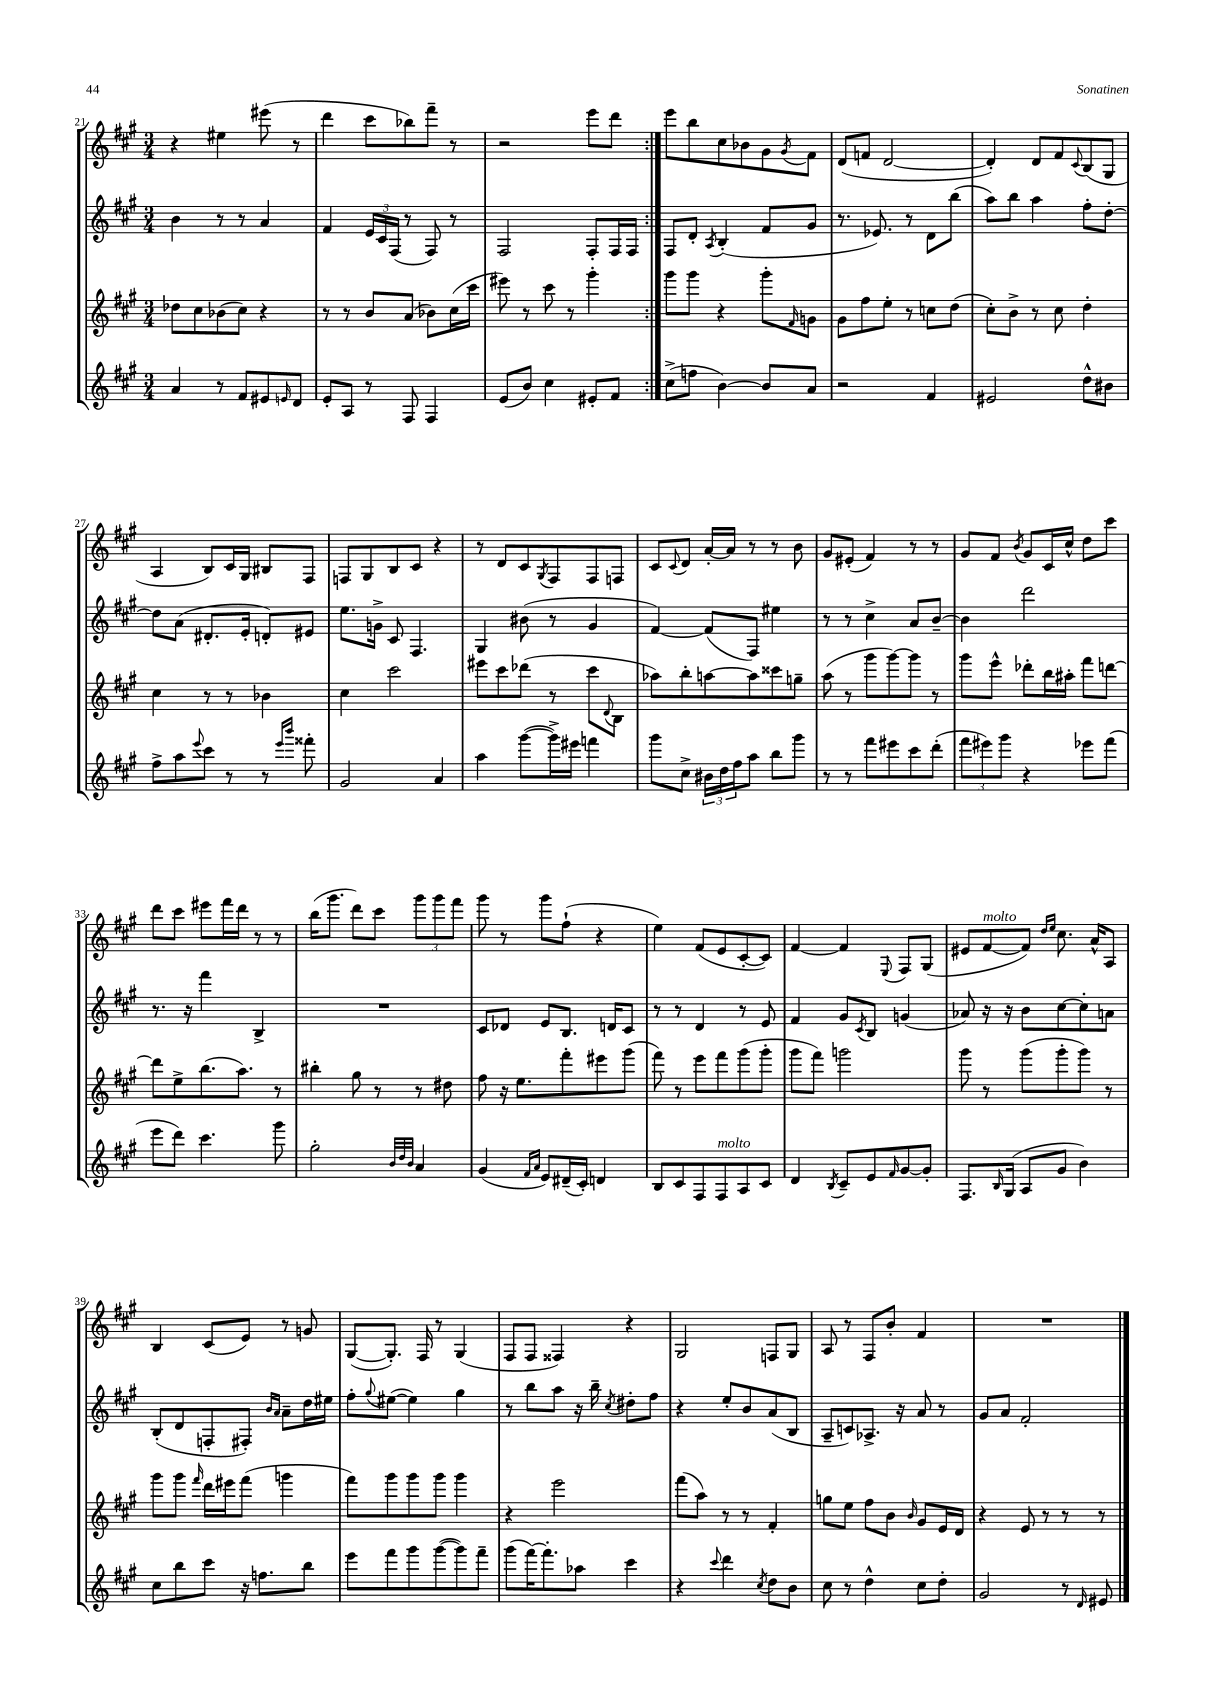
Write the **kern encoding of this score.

**kern	**kern	**kern	**kern
*staff4	*staff3	*staff2	*staff1
*clefG2	*clefG2	*clefG2	*clefG2
*k[f#c#g#]	*k[f#c#g#]	*k[f#c#g#]	*k[f#c#g#]
*M3/4	*M3/4	*M3/4	*M3/4
4a/	8dd-\L	4b\	4r
.	8cc#\	.	.
8r	(8b-\	8r	4ee#\
8f#/L	8cc#\J)	8r	.
8e#/	4r	4a/	(8eee#\
16qqe/	.	.	.
8d/J	.	.	8r
=	=	=	=
8e'/L	8r	4f#/	4ddd\
8A/J	8r	.	.
8r	8b/L	24e/LL	8ccc#\L
.	.	24c#/	.
.	.	(24F#/JJ	.
8F#/	(8a/J	8r	8bb-\)
4F#/	8b-\L)	8F#/)	8fff#~\J
.	(16cc#\L	8r	8r
.	16ccc#\JJ	.	.
=	=	=	=
(8e/L	8eee#\)	2F#/	2r
8b/J)	8r	.	.
4cc#\	8ccc#\	.	.
.	8r	.	.
8e#'/L	4ggg#'\	8F#'/L	8eee\L
8f#/J	.	16F#/L	8ddd\J
.	.	16F#/JJ	.
=:|!	=:|!	=:|!	=:|!
(8cc#^\L	8ggg#\L	8F#/L	8eee\L
8ff\J	8ggg#\J	8d'/J	8bb\
.	.	8qA/	.
[4b\)	4r	(4B'/	8cc#\
.	.	.	8b-\
8b/]L	8ggg#'\L	8f#/L	8g#\
.	16qqf#/	.	8qg#/
8a/J	8g\J	8g#/J	8f#\J
=	=	=	=
2r	8g#\L	8.r	(8d/L
.	8ff#\	.	8f/J
.	.	8.e-/)	.
.	8ee'\J	.	[2d/
.	8r	8r	.
4f#/	8cc\L	8d\L	.
.	(8dd\J	(8bb\J	.
=	=	=	=
2e#/	8cc#'\L)	8aa\L)	4d'/])
.	8b^\J	8bb\J	.
.	8r	4aa\	8d/L
.	8cc#\	.	8f#/
.	.	.	8qqc#/
8dd^^\L	4dd'\	8ff#'\L	(8B/
8b#\J	.	[8dd'\J	8G#/J
=	=	=	=
8ff#^\L	4cc#\	8dd\]L	4A/
8aa\	.	(8a\J	.
8qqeee/	.	.	.
8ccc#\J	8r	8.d#'/L	8B/L)
8r	8r	.	16c#/L
.	.	16e'/Jk	16G#/JJ
8r	4b-\	8d'/L)	8B#/L
16qqeee/LL	.	.	.
16qqbbb/JJ	.	.	.
8fff##'\	.	8e#/J	8F#/J
=	=	=	=
2g#/	4cc#\	8.ee\L	8F/L
.	.	.	8G#/
.	.	16g^\Jk	.
.	2ccc#\	8c#/	8B/
.	.	4.F#/	8c#/J
4a/	.	.	4r
=	=	=	=
4aa\	8eee#\L	4G#/	8r
.	8ccc#\	.	8d/L
([8ggg#\L	(8ddd-\J	(8b#\	8c#/
.	.	.	8qG#/
16ggg#^\]L)	8r	8r	8F#/
16eee#\JJ	.	.	.
4fff\	8ccc#\L	4g#/	8F#/
.	8qqd/	.	.
.	8B\J	.	8F/J
=	=	=	=
8ggg#\L	8aa-\L)	[4f#/)	8c#/L
.	.	.	8qqc#/
8cc#^\J	8bb'\	.	8d/J
24b#\LL	[8aa\	(8f#/]L	[16a'/LL
24dd\	.	.	.
.	.	.	16a/]JJ
24ff#\J	.	.	.
8aa\J	8aa\]	8F#/J)	8r
8bb\L	8ccc##\	4ee#\	8r
8ggg#\J	8gg~\J	.	8b\
=	=	=	=
8r	(8aa\	8r	8g#/L
8r	8r	8r	(8e#'/J
8fff#\L	8ggg#\L	4cc#^\	4f#/)
8eee#\	[8ggg#\)	.	.
8ccc#\	8ggg#\]J	8a/L	8r
(8ddd'\J	8r	[8b~/J	8r
=	=	=	=
12fff#\L	8ggg#\L	4b\]	8g#/L
12eee#\)	.	.	.
.	8eee^^\J	.	8f#/J
12ggg#\J	.	.	.
.	.	.	8qb/
4r	8ddd-'\L	2ddd\	8g#/L
.	16bb\L	.	16c#/L
.	16aa#'\JJ	.	16cc#^^/JJ
8eee-\L	8fff#\L	.	8dd\L
(8fff#\J	[8ddd\J	.	8ccc#\J
=	=	=	=
8eee\L	8ddd\]L	8.r	8ddd\L
8ddd\J)	8ee^\	.	8ccc#\J
.	.	16r	.
4.ccc#\	(8.bb\	4fff#\	8eee#\L
.	.	.	16fff#\L
.	8.aa\J)	.	16ddd\JJ
.	.	4B^/	8r
8ggg#\	8r	.	8r
=	=	=	=
2gg#'\	4bb#'\	2.r	(16bb\LK
.	.	.	8.ggg#\J
.	8gg#\	.	8ddd\L)
.	8r	.	8ccc#\J
32qqb/LLL	.	.	.
32qqdd/	.	.	.
32qqb/JJJ	.	.	.
4a/	8r	.	12ggg#\L
.	.	.	12ggg#\
.	8dd#\	.	.
.	.	.	12fff#\J
=	=	=	=
(4g#/	8ff#\	8c#/L	8ggg#\
.	16r	8d-/J	8r
.	8.ee\L	.	.
16qqf#/LL	.	.	.
16qqa/JJ	.	.	.
8e/L)	.	8e/L	8ggg#\L
(16d#~/L	8fff#'\	8.B/J	(8ff#`\J
16c#'/JJ)	.	.	.
4d/	8eee#\	.	4r
.	.	16d/LK	.
.	(8ggg#\J	8c#/J	.
=	=	=	=
8B/L	8fff#\)	8r	4ee\)
8c#/	8r	8r	.
8F#/	8eee\L	4d/	(8f#/L
8F#/	8fff#\	.	8e/
8A/	(8ggg#\	8r	[8c#'/
8c#/J	8ggg#'\J	8e/	8c#/]J)
=	=	=	=
4d/	8ggg#\L	4f#/	[4f#/
.	8fff#\J)	.	.
8qB/	.	.	.
8c#~/L	2ggg\	8g#/L	4f#/]
.	.	8qc#/	.
8e/	.	8B/J	.
16qqf#/	.	.	8qqE/
[8g#/	.	(4g/	8F#/L
8g#'/]J	.	.	(8G#/J
=	=	=	=
8.F#/L	8ggg#\	8a-/)	8e#/L
.	8r	16r	[8f#/
16qqB/	.	.	.
(16G#/Jk	.	16r	.
8A/L	(8ggg#\L	8b\L	8f#/]J)
.	.	.	16qqdd/LL
.	.	.	16qqee/JJ
8g#/J	8ggg#'\	[8cc#\	8.cc#\
4b\)	8ggg#\J)	8cc#'\]	.
.	.	.	16a^^/LK
.	8r	8a\J	8A/J
=	=	=	=
8cc#\L	8ggg#\L	(8B'/L	4B/
8bb\	8ggg#\J	8d/	.
.	16qqfff#/	.	.
8ccc#\J	16ddd\LL	8F'/	(8c#/L
.	16eee#\J	.	.
16r	(8fff#\J	8F#'/J)	8e/J)
8.ff\L	.	.	.
.	.	16qqb/LL	.
.	.	16qqa/JJ	.
.	4ggg\	8a~\L	8r
8bb\J	.	16dd\L	8g/
.	.	16ee#\JJ	.
=	=	=	=
8eee\L	8fff#\L)	8ff#'\L	([8G#/L
.	.	8qqgg#/	.
8fff#\	8ggg#\	([8ee#\J	8.G#'/]J)
8ggg#\	8ggg#\	4ee#\])	.
.	.	.	16F#/
([8ggg#\	8ggg#\J	.	8r
8ggg#\])	4ggg#\	4gg#\	(4G#/
8fff#~\J	.	.	.
=	=	=	=
(8ggg#\L	4r	8r	8F#/L
[16fff#\K)	.	8bb\L	8F#/J
8.fff#'\]	.	.	.
.	2eee\	8aa\J	4F##/)
8aa-\J	.	16r	.
.	.	16bb~\	.
.	.	8qcc#/	.
4ccc#\	.	8dd#'\L	4r
.	.	8ff#\J	.
=	=	=	=
4r	(8fff#\L	4r	2G#/
.	8aa\J)	.	.
8qqccc#/	.	.	.
4ddd\	8r	8ee'/L	.
.	8r	8b/	.
8qcc#/	.	.	.
8dd\L	4f#'/	(8a/	8F/L
8b\J	.	8B/J	8G#/J
=	=	=	=
8cc#\	8gg\L	8A~/L	8A/
8r	8ee\J	8c/)	8r
4dd^^\	8ff#\L	8.A-^/J	8F#/L
.	8b\J	.	8b'/J
.	.	16r	.
.	16qqb/	.	.
8cc#\L	8g#/L	8a/	4f#/
8dd'\J	16e/L	8r	.
.	16d/JJ	.	.
=	=	=	=
2g#/	4r	8g#/L	2.r
.	.	8a/J	.
.	8e/	2f#'/	.
.	8r	.	.
8r	8r	.	.
16qqd/	.	.	.
8e#/	8r	.	.
==	==	==	==
*-	*-	*-	*-
